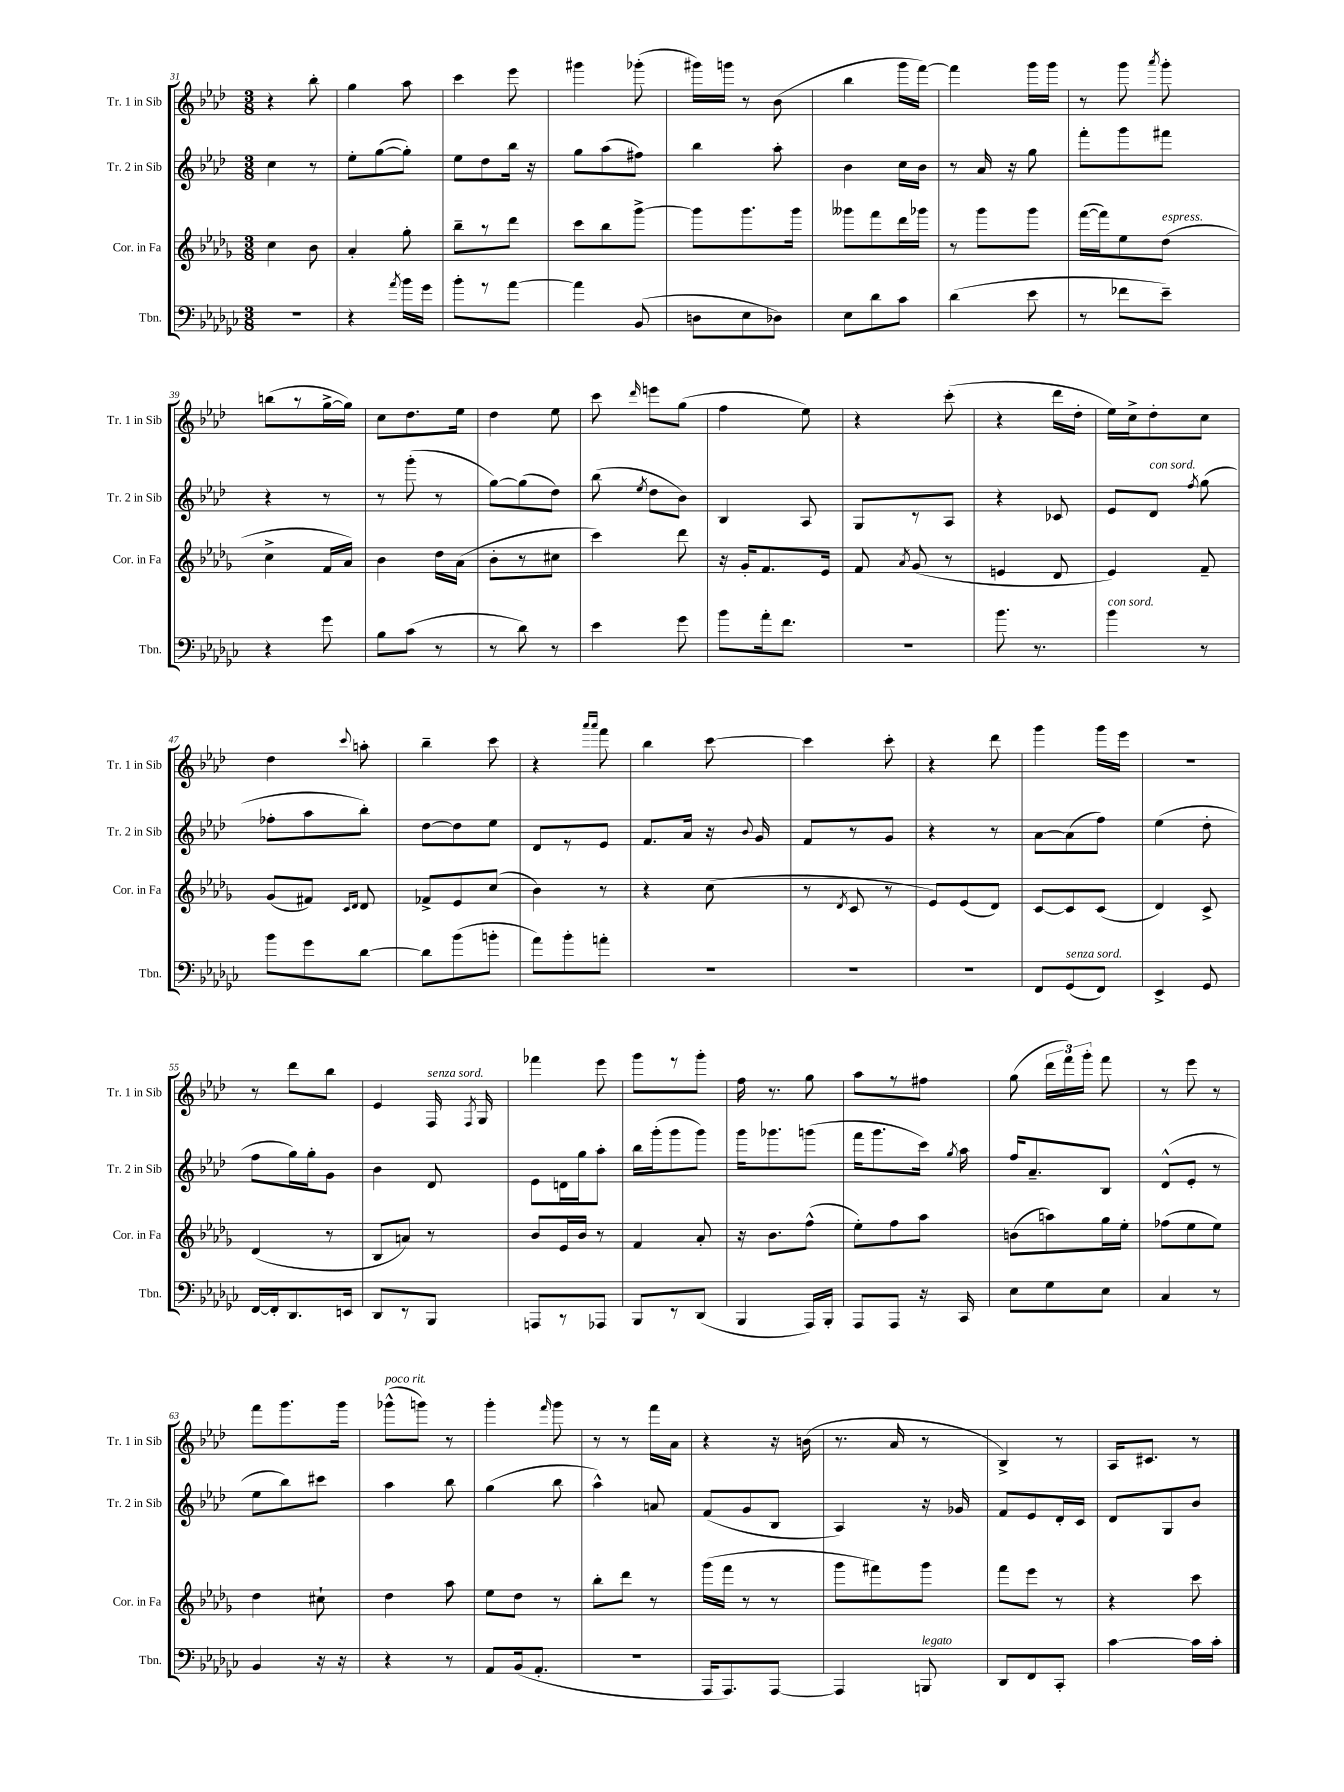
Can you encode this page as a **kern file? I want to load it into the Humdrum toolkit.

**kern	**kern	**kern	**kern
*staff4	*staff3	*staff2	*staff1
*clefF4	*clefG2	*clefG2	*clefG2
*k[b-e-a-d-g-c-]	*k[b-e-a-d-g-]	*k[b-e-a-d-]	*k[b-e-a-d-]
*M3/8	*M3/8	*M3/8	*M3/8
4.r	4cc	4cc	4r
.	8b-	8r	8bb-'
=	=	=	=
4r	4a-'	8ee-'	4gg
.	.	([8gg	.
8qa-	.	.	.
16b-	8gg-'	8gg'])	8aa-
16g-	.	.	.
=	=	=	=
8b-'	8bb-~	8ee-	4ccc
8r	8r	8dd-	.
[8a-	8ddd-	16bb-	8eee-
.	.	16r	.
=	=	=	=
4a-]	8ccc	8gg	4ggg#
.	8bb-	(8aa-	.
(8BB-	[8ggg-^	8ff#)	(8ggg-'
=	=	=	=
8D	8ggg-]	4bb-	16ggg#)
.	.	.	16ggg
8E-	8.ggg-	.	8r
8D-)	.	8aa-'	(8b-
.	16ggg-	.	.
=	=	=	=
8E-	8ggg--	4b-	4bb-
8d-	8fff	.	.
8c-	16ddd-	16cc	16ggg
.	16ggg-	16b-	[16fff)
=	=	=	=
(4d-	8r	8r	4fff]
.	8ggg-	16a-	.
.	.	16r	.
8e-	8ggg-	8gg	16ggg
.	.	.	16ggg
=	=	=	=
8r	([16fff	8fff'	8r
.	16fff])	.	.
8f-	8ee-	8ggg	8ggg
.	.	.	8qaaa-
8e-~)	(8dd-	8fff#	8ggg'
=	=	=	=
4r	4cc^	4r	(8bb
.	.	.	8r
8g-	16f	8r	[16gg^
.	16a-)	.	16gg])
=	=	=	=
8B-	4b-	8r	8cc
(8c-	.	(8ggg'	8.dd-
8r	16dd-	8r	.
.	(16a-	.	16ee-
=	=	=	=
8r	8b-'	[8gg)	4dd-
8d-)	8r	(8gg]	.
8r	8cc#	8dd-)	8ee-
=	=	=	=
4e-	4ccc)	(8bb-	8ccc
.	.	8qee-	16qqddd-
.	.	8dd-	8eee
8g-	8ddd-	8b-)	(8gg
=	=	=	=
8b-	16r	4B-	4ff
.	16g-'	.	.
16a-'	8.f	.	.
8.f	.	.	.
.	.	8A-	8ee-)
.	16e-	.	.
=	=	=	=
4.r	8f	8G	4r
.	8qa-	.	.
.	(8g-	8r	.
.	8r	8A-	(8ccc'
=	=	=	=
8.b-	4e	4r	4r
8.r	.	.	.
.	8d-	8c-	16ddd-
.	.	.	16dd-'
=	=	=	=
4b-	4e-)	8e-	16ee-)
.	.	.	16cc^
.	.	8d-	8dd-'
.	.	8qff	.
8r	8f~	(8gg	8cc
=	=	=	=
8b-	(8g-	8ff-'	4dd-
8g-	8f#)	8aa-	.
.	16qqc	.	.
.	16qqd-	.	8qqccc
[8d-	8d-	8bb-')	8aa'
=	=	=	=
8d-]	8f-^	[8dd-	4bb-~
(8b-	8e-	8dd-]	.
8b'	(8cc	8ee-	8ccc
=	=	=	=
8a-)	4b-)	8d-	4r
8b-'	.	8r	.
.	.	.	16qqaaa-
.	.	.	16qqaaa-
8a'	8r	8e-	8fff
=	=	=	=
4.r	4r	8.f	4bb-
.	.	16a-	.
.	(8cc	16r	[8ccc
.	.	8qqb-	.
.	.	16g	.
=	=	=	=
4.r	8r	8f	4ccc]
.	8qd-	.	.
.	8c	8r	.
.	8r	8g	8ccc'
=	=	=	=
4.r	8e-)	4r	4r
.	(8e-	.	.
.	8d-)	8r	8ddd-
=	=	=	=
8FF	[8c	[8a-	4ggg
(8GG-	8c]	(8a-]	.
8FF)	(8c	8ff)	16ggg
.	.	.	16eee-
=	=	=	=
4EE-^	4d-)	(4ee-	4.r
8GG-	8c^	8dd-'	.
=	=	=	=
[16FF	(4d-	8ff	8r
16FF']	.	.	.
8.DD-	.	16gg)	8ddd-
.	.	16gg'	.
.	8r	8g	8bb-
16EE	.	.	.
=	=	=	=
8DD-	8B-	4b-	4e-
8r	8a)	.	.
8BBB-	8r	8d-	16F
.	.	.	8qF
.	.	.	16G
=	=	=	=
8AAA	8b-	8e-	4fff-
8r	16e-	16d	.
.	16b-	16gg	.
8AAA-	8r	8aa-'	8eee-
=	=	=	=
8BBB-	4f	16bb-	8ggg
.	.	(16ggg'	.
8r	.	8ggg	8r
(8DD-	8a-'	8ggg)	8ggg'
=	=	=	=
4BBB-	16r	16ggg	16ff
.	8.b-	8.ggg-	8.r
16AAA-)	(8ff^^	(8ggg	8gg
16BBB-'	.	.	.
=	=	=	=
8AAA-	8ee-')	16fff	8aa-
.	.	8.ggg	.
8AAA-	8ff	.	8r
16r	8aa-	16ccc)	8ff#
.	.	8qgg	.
16CC-	.	16aa-	.
=	=	=	=
8E-	(8b	16ff	(8gg
.	.	8.a-~	.
8G-	8aa)	.	24ddd-
.	.	.	24fff)
.	.	.	24ggg'
8E-	16gg-	8B-	8fff
.	16ee-'	.	.
=	=	=	=
4C-	(8ff-	(8d-^^	8r
.	8ee-	8e-'	8eee-
8r	8ee-)	8r	8r
=	=	=	=
4BB-	4dd-	8ee-	8fff
.	.	8bb-)	8.ggg
16r	8cc#`	8ccc#	.
16r	.	.	16ggg
=	=	=	=
4r	4dd-	4aa-	(8ggg-^^
.	.	.	8ggg)
8r	8aa-	8bb-	8r
=	=	=	=
8AA-	8ee-	(4gg	4ggg'
(16BB-	8dd-	.	.
8.AA-'	.	.	.
.	.	.	16qqfff
.	8r	8bb-	8ggg
=	=	=	=
4.r	8bb-'	4aa-^^)	8r
.	8ddd-	.	8r
.	8r	8a	16fff
.	.	.	16a-
=	=	=	=
16AAA-	(16ggg-	(8f	4r
8.AAA-)	16fff	.	.
.	8r	8g	.
[8AAA-	8r	8B-	16r
.	.	.	(16b
=	=	=	=
4AAA-]	8ggg-	4A-)	8.r
.	8fff#)	.	.
.	.	.	16a-
8BBB	8ggg-	16r	8r
.	.	16g-	.
=	=	=	=
8DD-	8fff	8f	4B-^)
8FF	8eee-	8e-	.
8CC-'	8r	16d-'	8r
.	.	16c	.
=	=	=	=
[4c-	4r	8d-	16A-
.	.	.	8.c#
.	.	8G	.
16c-]	8ccc	8b-	8r
16c-'	.	.	.
==	==	==	==
*-	*-	*-	*-
